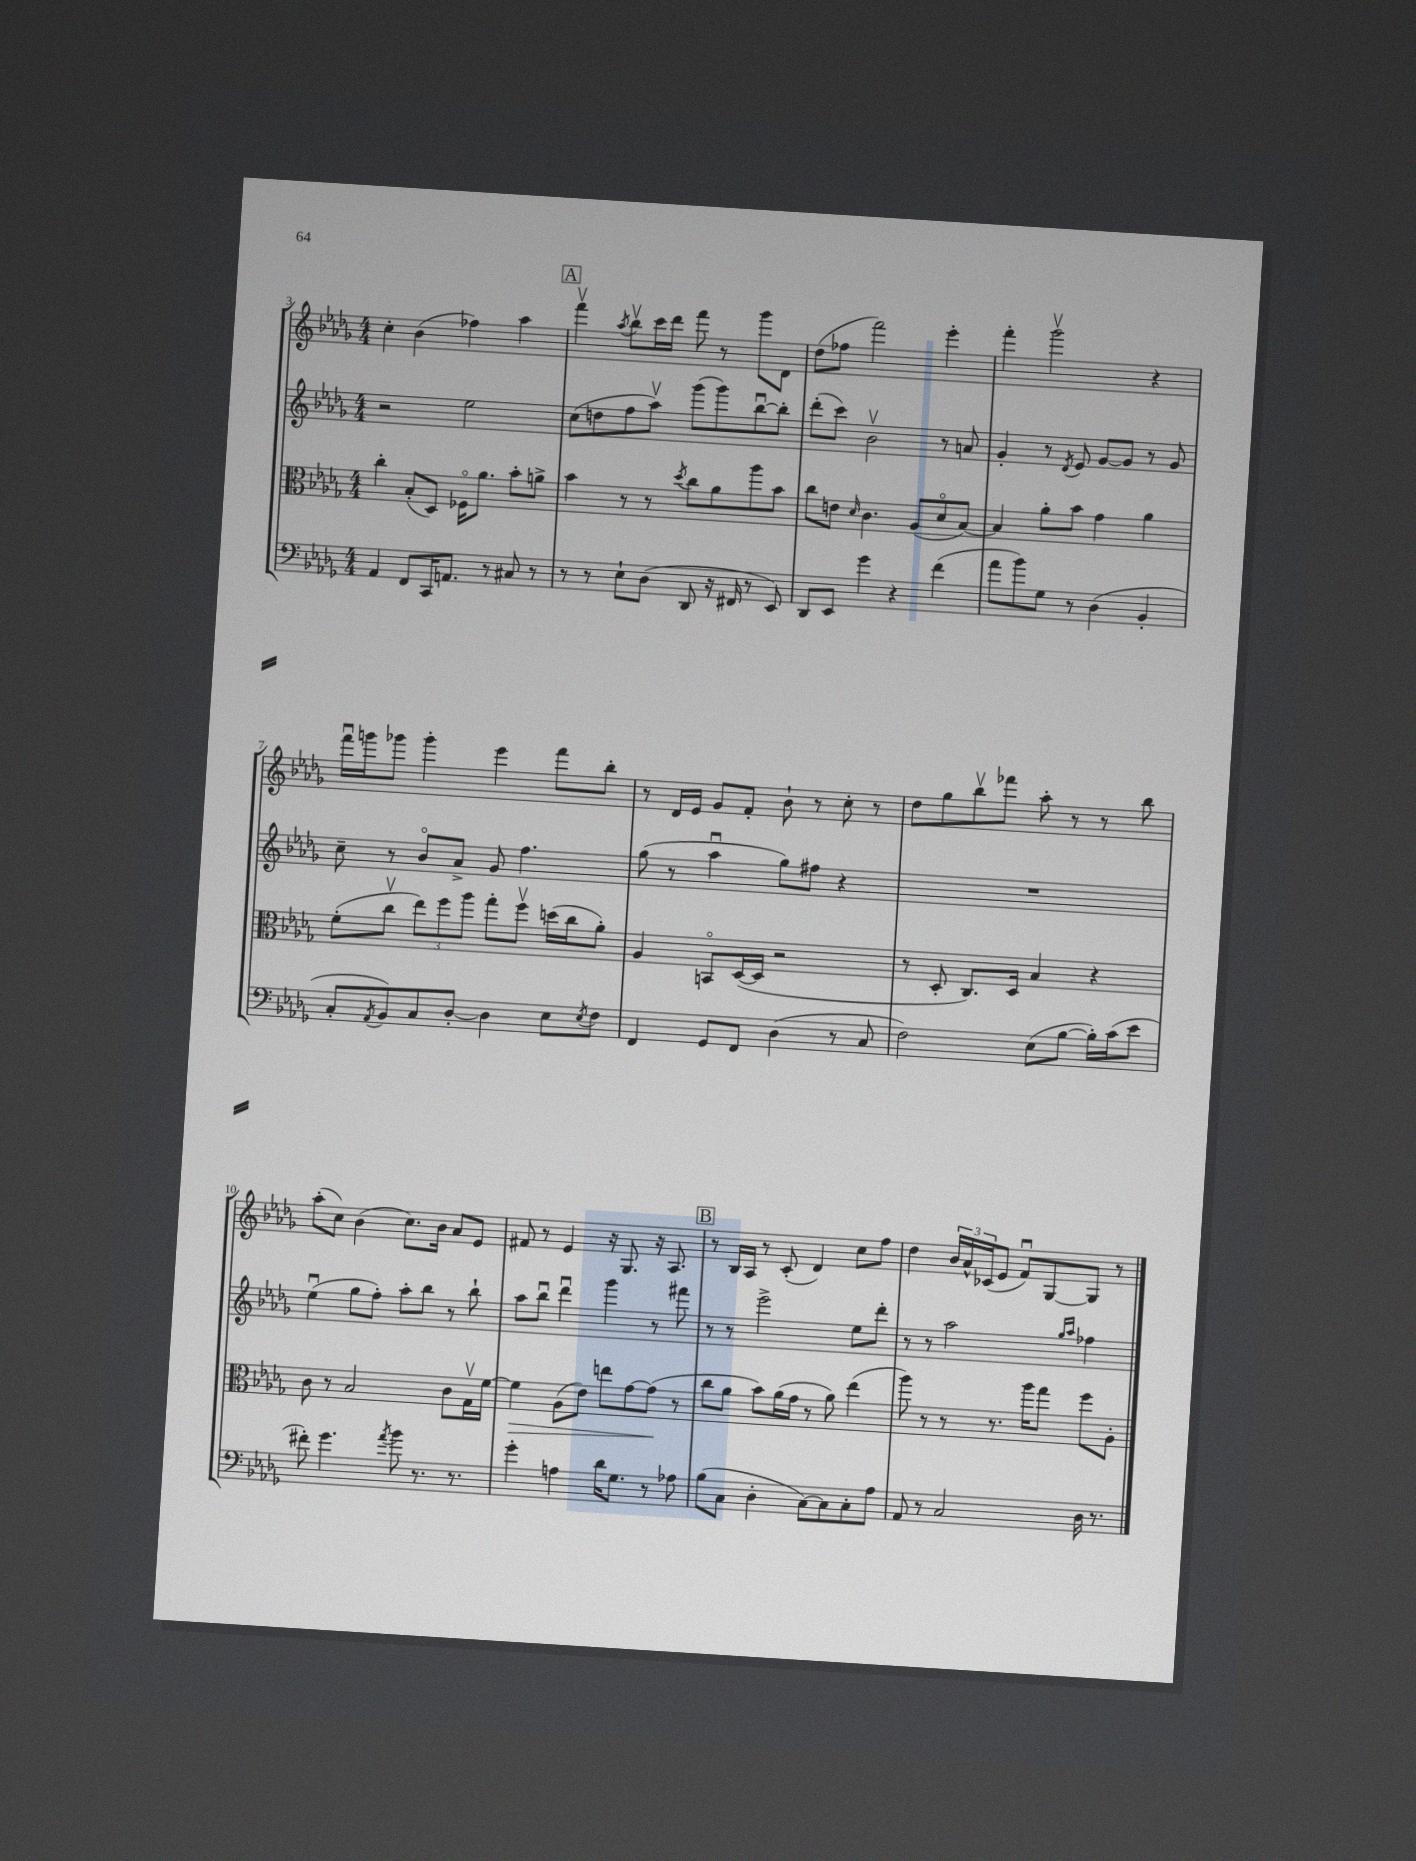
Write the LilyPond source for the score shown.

<<
\new StaffGroup <<
\new Staff = "s0" {
    \clef treble \key des \major \numericTimeSignature \time 4/4
    c''4-. bes'4( fes''4) aes''4 |
    \mark \markup { \box "A" } f'''4\upbow \acciaccatura { aes''8 } bes''8\upbow c'''16 des'''16 f'''8 r8 ges'''8 des'8 |
    des''8( fes''8 f'''2) ees'''4-. |
    f'''4-. ges'''2\upbow r4 |
    f'''16\downbow g'''16 ges'''8 ges'''4-. ees'''4 f'''8 bes''8-. |
    r8 des'16 ees'16 ges'8 f'8-. bes'8-! r8 c''8-. r8 |
    des''8 ges''8 bes''8\upbow fes'''8 aes''8-. r8 r8 bes''8 |
    aes''8-.( c''8) bes'4( c''8.) bes'16 aes'8 ees'8 |
    fis'8 r8 ees'4 r16 ges8. r16 aes8. |
    \mark \markup { \box "B" } r8 bes16 aes16 r8 c'8-.( des'4) c''8 f''8 |
    des''4 \tuplet 3/2 { bes'16 aes'16-^ ces'16( } ees'8 f'8\downbow) ges8~ ges8 r8 \bar "|." |
}
\new Staff = "s1" {
    \clef treble \key des \major \numericTimeSignature \time 4/4
    r2 ees''2 |
    \mark \markup { \box "A" } c''8( d''8 f''8 aes''8\upbow) ges'''8( ges'''8) bes''8~\downbow bes''8-. |
    des'''8-.( c'''8) bes'2\upbow r8 a'8 |
    ges'4-. r8 \acciaccatura { des'8 } ees'8 ges'8~ ges'8 r8 ges'8 |
    c''8-- r8 bes'8\flageolet aes'8-> ges'8 f''4. |
    ges''8( r8 aes''4\downbow ges''8) fis''8 r4 |
    R1 |
    ees''4\downbow( ges''8 f''8-.) aes''8-. bes''8 r8 bes''8-! |
    aes''8 bes''8\downbow des'''4\downbow ges'''4 r8 fis'''8 |
    \mark \markup { \box "B" } r8 r8 ees'''2-> ees''8 des'''8-. |
    r8 r8 aes''2 \grace { ges''16 aes''16 } fes''4 \bar "|." |
}
\new Staff = "s2" {
    \clef alto \key des \major \numericTimeSignature \time 4/4
    c''4-. bes8-.( des8) fes16\flageolet aes'8. bes'8-. a'8-> |
    \mark \markup { \box "A" } bes'4 r8 r8 \acciaccatura { des''8 } c''8 aes'8 aes''8 bes'8 |
    c''8 e'8 \grace { des'16 } c'4. aes8( des'8\flageolet bes8~) |
    bes4 aes'8-. bes'8 ges'4 aes'4 |
    f'8-.( c''8\upbow \tuplet 3/2 { ees''8) f''8 aes''8 } ges''8-. f''8\upbow d''16( c''16 aes'8-.) |
    aes4 b,8\flageolet des16~( des16 r2 |
    r8 des8-. c8.) des16 bes4 r4 |
    c'8 r8 bes2 c'8 ges16\upbow f'16~ |
    f'4\> aes8( ees'8) e''8 ges'8~ ges'8\!( r8 |
    \mark \markup { \box "B" } c''8 aes'8 bes'8) aes'16( ges'16 r8 aes'8) ees''4( |
    aes''8) r8 r8 r8. aes''16 ges''8 f''8 aes8-. \bar "|." |
}
\new Staff = "s3" {
    \clef bass \key des \major \numericTimeSignature \time 4/4
    aes,4 f,8 c,16 a,8. r8 cis8 r8 |
    \mark \markup { \box "A" } r8 r8 ees8-! des8( des,8 r16 fis,16 r8 ees,8) |
    des,8 ees,8 ges'4 r4 f'4( |
    aes'8 bes'8) ges8 r8 des4( bes,4-. |
    c8-. \acciaccatura { aes,8 } bes,8) c8 des8~-. des4 ees8 \acciaccatura { ees8 } f8 |
    f,4 ges,8 f,8 des4( r8 c8 |
    f2) ees8( bes8~ bes16-.) c'16( ees'8 |
    fis'8-.) ges'4. \acciaccatura { aes'8 } bes'8 r8. r8. |
    ges'4-. a4 des'16 ges8. r8 aes8 |
    \mark \markup { \box "B" } bes8( c8 des4-. c8~) c8 c8-. aes8 |
    aes,8 r8 c2 des16 r8. \bar "|." |
}
>>
>>
\layout { \context { \Score currentBarNumber = #3 } }
